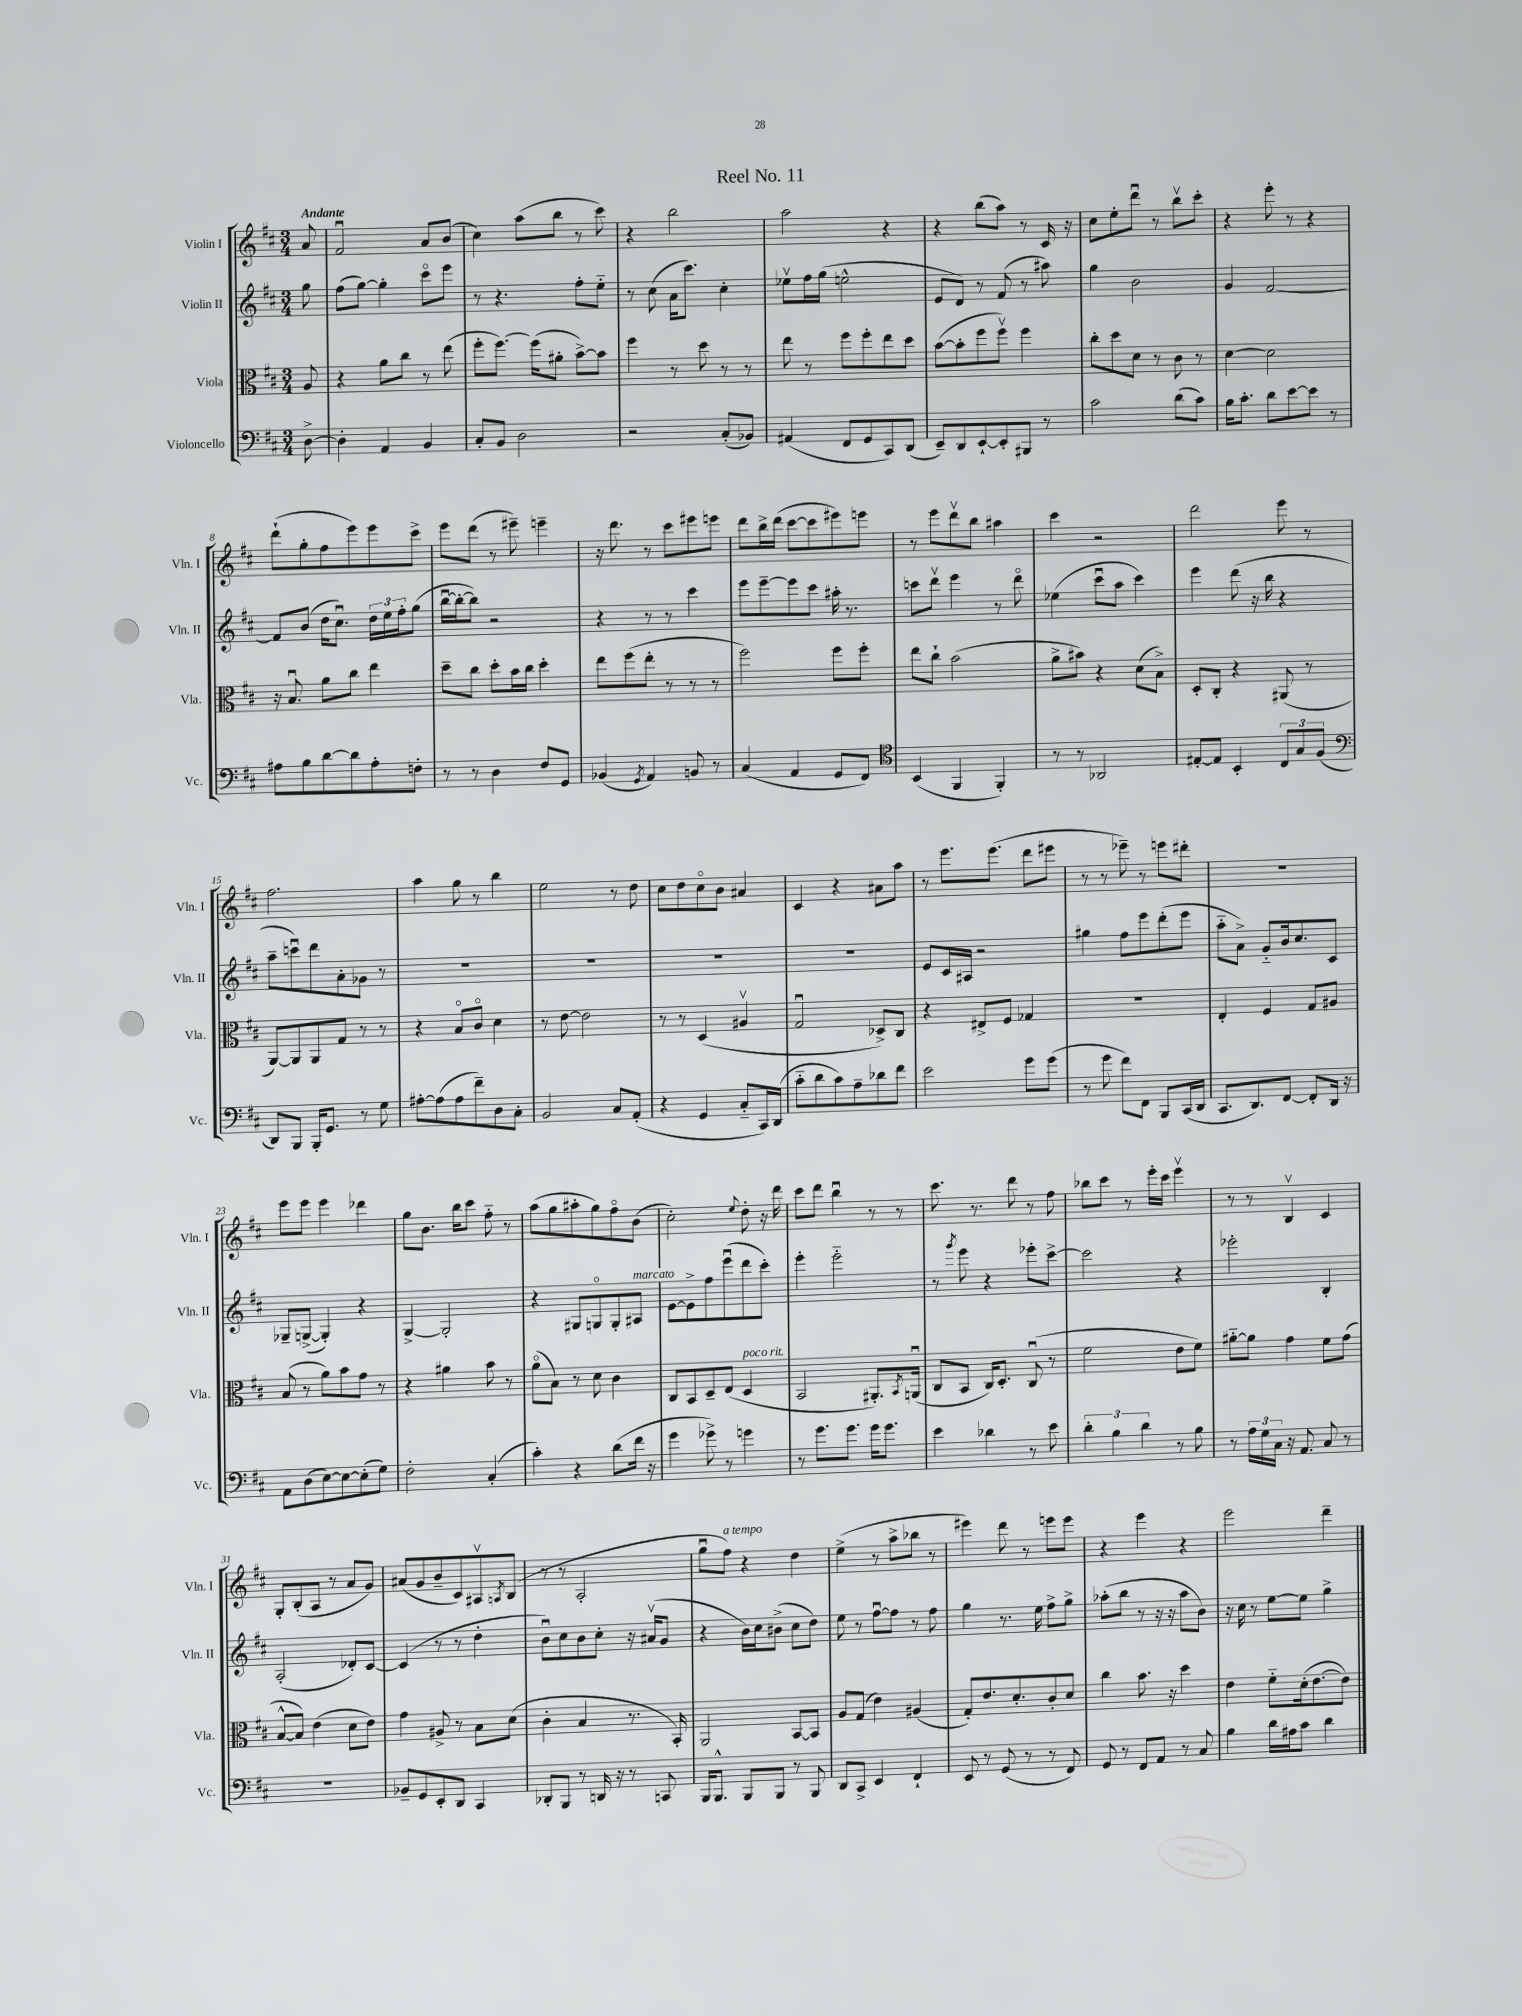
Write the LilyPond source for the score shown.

\header { title = "Reel No. 11" }
<<
\new StaffGroup <<
\new Staff = "s0" \with { instrumentName = "Violin I" shortInstrumentName = "Vln. I" } {
    \clef treble \key d \major \numericTimeSignature \time 3/4 \partial 8 \tempo "Andante"
    a'8 |
    fis'2\downbow a'8 b'8( |
    cis''4) a''8( b''8 r8 cis'''8) |
    r4 b''2 |
    a''2 r4 |
    r4 b''8( a''8) r8 cis'16 r16 |
    cis''8 e''8-. d'''8\downbow r8 b''8\upbow cis'''8-. |
    r4 e'''8-. r8 r4 |
    d'''8-!( g''8-. fis''8 e'''8) e'''8 cis'''8-> |
    e'''8 d'''8( r8 eis'''8--) e'''4-- |
    r16 d'''8. r8 cis'''8 eis'''8 e'''8 |
    d'''8 b''16-> d'''16( cis'''8~ cis'''8 eis'''8) e'''8 |
    r8 e'''8 d'''8\upbow b''8 ais''4 |
    cis'''4 r2 |
    d'''2 e'''8 r8 |
    fis''2. |
    a''4 g''8 r8 b''4 |
    e''2 r8 d''8 |
    cis''8 d''8 cis''8\flageolet b'8 ais'4 |
    cis'4 r4 ais'8 a''8 |
    r8 e'''8. e'''8.( d'''8 eis'''8 |
    r8 r8 ees'''8--) r8 e'''8 dis'''8-. |
    R2. |
    e'''8 e'''8 e'''4 des'''4 |
    g''8 b'8. b''16 cis'''8 fis''8-_ r8 |
    a''8( g''8 ais''8-. g''8) fis''8\flageolet b'8( |
    cis''2-.) \appoggiatura { e''8 } d''8-. r16 d'''16 |
    cis'''8 d'''8 b''4\downbow r8 r8 |
    cis'''8. r8. d'''8 r8 fis''8 |
    bes''8 cis'''8 r8 e'''16-. cis'''16 e'''4\upbow |
    r8 r8 b4\upbow cis'4 |
    g8-. b8-.( a8 r8 a'8 g'8) |
    ais'8( g'8 b'8-- cis'8) ais8\upbow \acciaccatura { a8 } b8( |
    r8 r8 a2-. |
    g''8\downbow fis''8^\markup { \italic "a tempo" }) r4 d''4 |
    e''4->( r8 a''8-> bes''8 r8 |
    eis'''4) d'''8 r8 e'''8 e'''8 |
    r4 e'''4 r4 |
    e'''2 d'''4-- \bar "|." |
}
\new Staff = "s1" \with { instrumentName = "Violin II" shortInstrumentName = "Vln. II" } {
    \clef treble \key d \major \numericTimeSignature \time 3/4 \partial 8
    g''8 |
    fis''8( g''8~) g''4-. cis'''8\flageolet e'''8 |
    r8 r4. fis''8-. e''8-_ |
    r8 cis''8( a'16 cis'''8.) cis''4-. |
    ees''8\upbow fis''16 g''16( e''2-^ |
    e'8 d'8) r8 fis'8( r8 ais''8) |
    g''4 b'2 |
    g'4 fis'2~ |
    fis'8 b'8( d''16 cis''8.\downbow) \tuplet 3/2 { d''16 e''16 fis''16-. } g''8( |
    b''16~\downbow b''16~-. b''8) r2 |
    r4 r8 r8 cis'''4 |
    e'''8 e'''8~-- e'''8 cis'''8 ais''16-. r8. |
    c'''8 d'''8\upbow e'''4 r8 d'''8\flageolet |
    ees''4( cis'''8\downbow a''8 cis'''4) |
    e'''4 d'''8( r16 b''16 r4 |
    a''8-- c'''8\downbow) d'''8 a'8-. ges'8 r8 |
    R2. |
    R2. |
    R2. |
    R2. |
    e'8 cis'16 ais16 r2 |
    gis''4 fis''8 e'''8 d'''8-.( e'''8 |
    a''8-_ a'8->) g'8-_ b'16 cis''8. cis'8 |
    ges8-- g8~->( g4-.) r4 |
    g4~-> g2-. |
    r4 gis8 g8\flageolet g8-. ais8^\markup { \italic "marcato" } |
    e'8~ e'8-> fis''8 e'''8\downbow( d'''8 cis'''8-.) |
    e'''4-. e'''2-_ |
    r8 \acciaccatura { g'''8 } e'''8 r4 ees'''8-. cis'''8~-> |
    cis'''2 r4 |
    ees'''2-. b4-. |
    a2-.( des'8-.) cis'8~ |
    cis'4( r8 r8 d''4-. |
    b'8\downbow) cis''8 b'8 cis''8-. r16 ais'16\upbow( g'8 |
    r4 b'16) cis''16 bis'8->( cis''8 d''8) |
    e''8 r8 fis''8~\downbow fis''8 r8 fis''8 |
    g''4 r8. e''16 fis''8-> g''8-> |
    aes''8-.( b''8 r8 r16 r16 aes''8 b'8) |
    r16 cis''16 r8 e''8~ e''8 g''4-> \bar "|." |
}
\new Staff = "s2" \with { instrumentName = "Viola" shortInstrumentName = "Vla." } {
    \clef alto \key d \major \numericTimeSignature \time 3/4 \partial 8
    a8 |
    r4 a'8 cis''8 r8 e''8( |
    fis''8-. fis''8.~) fis''16( ais'8-. b'8~->) b'8 |
    fis''4 r8 d''8 r8 r8 |
    e''8 r8 fis''8 fis''8-. e''8 d''8 |
    b'8~( b'8-. fis''8 fis''8\upbow) fis''4 |
    cis''8-. d''8 d'8 r8 cis'8 r8 |
    d'4~ d'2 |
    r16 b8.\downbow a'8 cis''8 e''4 |
    d''8-- cis''8 d''8-. b'16 cis''16 d''4-. |
    e''8 fis''8( e''8-. r8 r8 r8 |
    fis''2) fis''8 fis''8-. |
    e''8 cis''8-! b'2( |
    a'8-> bis'8) r4 d'8( b8->) |
    d8-. cis8-. r4 ais,8( r8 |
    a,8~) a,8 a,8 g8 r8 r8 |
    r4 b8\flageolet cis'8\flageolet d'4 |
    r8 e'8~ e'2 |
    r8 r8 d4( ais4\upbow |
    g2\downbow des8->) cis8 |
    r4 eis8-> fis8 ges4 |
    R2. |
    e4-. fis4 g8 ais8 |
    b8( r8 a'8) b'8 g'8 r8 |
    r4 ais'4 b'8 r8 |
    a'8\flageolet( b8) r8 d'8 cis'4 |
    cis8 b,8 d8-- e8( d4^\markup { \italic "poco rit." } |
    b,2 ais,8.-.) \acciaccatura { b,8 } a,16\downbow( |
    cis8 b,8 cis16) d8.-. cis8\downbow( r8 |
    fis'2 e'8 fis'8) |
    ais'8~-_ ais'8 g'4 fis'8 g'8( |
    b8~-^ b8) e'4( d'8 e'8) |
    g'4 ais8-> r8 b8 d'8( |
    cis'4-. b4 r8. b,16-.) |
    a,2 b,8~ b,8 |
    a8 g8( e'4) ais4( |
    g8-.) e'8. d'8.-. cis'8-. d'8 |
    cis''4 b'8. r16 d''4 |
    e'4 fis'8-_ d'16-.( e'8.~ e'8) \bar "|." |
}
\new Staff = "s3" \with { instrumentName = "Violoncello" shortInstrumentName = "Vc." } {
    \clef bass \key d \major \numericTimeSignature \time 3/4 \partial 8
    d8~-> |
    d4-. a,4 b,4 |
    cis8-. b,8 d2 |
    r2 cis8-.( bes,8) |
    ais,4( fis,8 g,8 cis,8) d,8( |
    e,8--) d,8 e,8~-! e,8-. bis,,8 r8 |
    cis'2 d'8( cis'8) |
    b16 cis'8.-. d'8 e'8~ e'8 r8 |
    ais8 b8 d'8~ d'8 ais8-. f8-. |
    r8 r8 d4 fis8 g,8 |
    bes,4( \acciaccatura { g,8 } a,4) b,8 r8 |
    cis4( a,4 g,8 fis,8) |
    \clef tenor b,4( fis,4 fis,4-.) |
    r8 r8 aes,2 |
    eis8~-. eis8 b,4-. \tuplet 3/2 { cis8 g8 fis8( } |
    \clef bass d,8) b,,8 b,,16-. g,8. r8 g8 |
    ais8~-. ais8( ais8 fis'8--) d8 cis8-. |
    b,2 cis8 a,8-.( |
    r4 g,4 cis8-_ cis,16) d,16( |
    cis'8-_ d'8 cis'8) a8-- des'8 fis'8 |
    e'2 g'8 g'8( |
    r8 g'8 fis'8) fis,8 b,,8 cis,16( d,16 |
    cis,8. d,8.) fis,8~ fis,8-. d,16 r16 |
    a,8 d8( e8~) e8~ e8-.( g8) |
    fis2-. cis4-.( |
    cis'4-.) r4 d'8( fis'16 r16 |
    g'4 ges'8->) r8 g'4 |
    r8 g'8. g'8. g'16 g'8. |
    e'4 des'4 r8 e'8 |
    \tuplet 3/2 { d'4-. b4 d'4 } r8 b8 |
    r8 \tuplet 3/2 { a16 g16 cis16 } r16 a,8. cis8 r8 |
    R2. |
    bes,8-- g,8 e,8-. d,8 cis,4 |
    des,8-. b,,8 r8 d,16 r16 r8 c,8 |
    b,,16 b,,8.-^ b,,8 b,,8 r8 b,,8 |
    d,8 cis,8-> e,4 fis,4-! |
    e,8 r8 g,8( r8 r8 fis,8) |
    g,8 r8 fis,8 a,8 r8 cis8 |
    b4 d'16 ais16 cis'8 d'4 \bar "|." |
}
>>
>>
